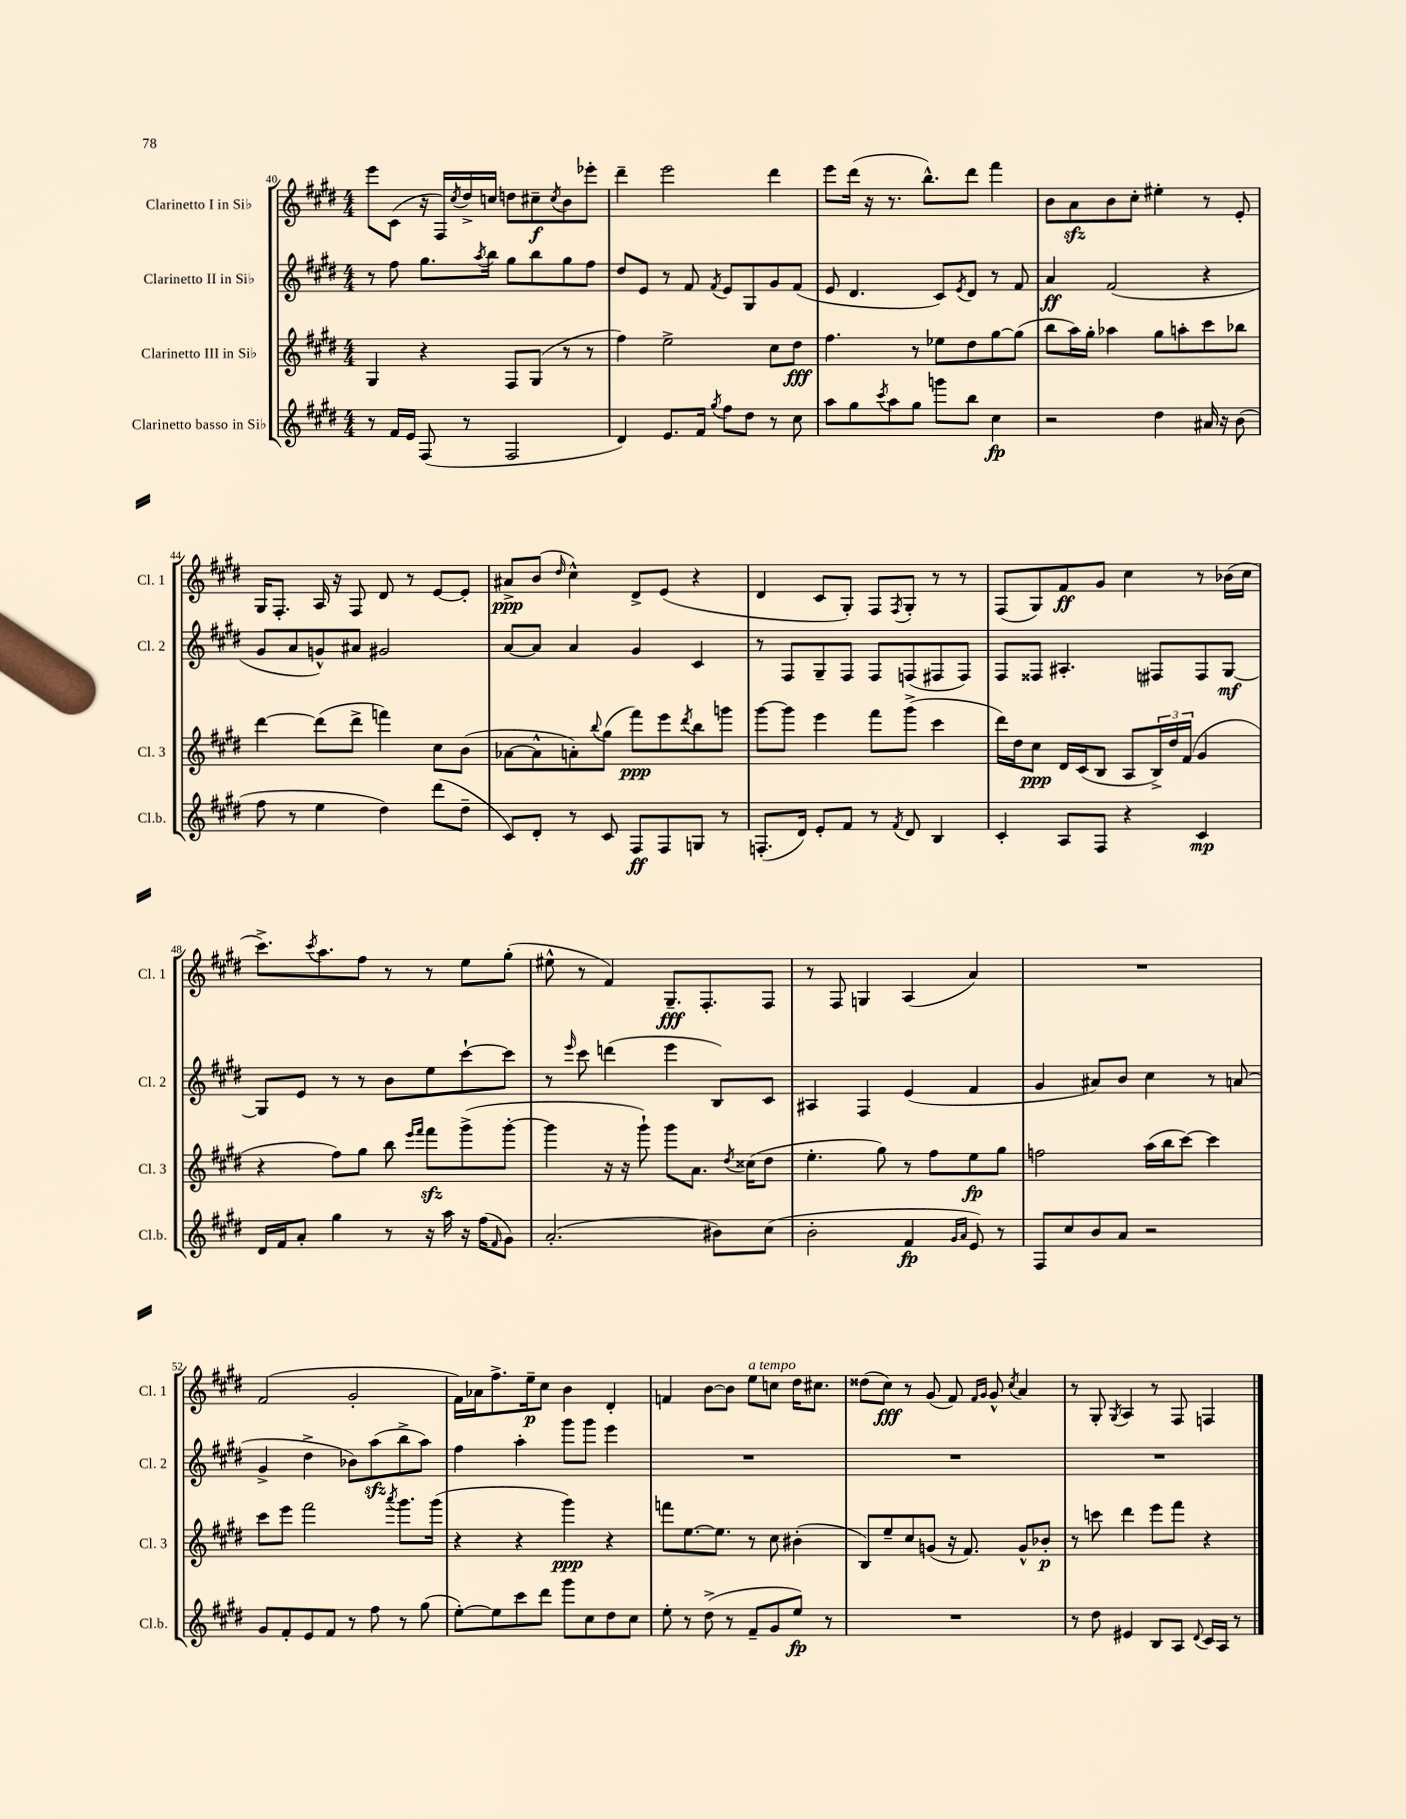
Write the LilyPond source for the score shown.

<<
\new StaffGroup <<
\new Staff = "s0" \with { instrumentName = "Clarinetto I in Sib" shortInstrumentName = "Cl. 1" } {
    \clef treble \key e \major \numericTimeSignature \time 4/4
    e'''8 cis'8( r16 fis16) \acciaccatura { cis''8 } dis''16-> c''16 d''8 cis''8--\f \acciaccatura { cis''8 } b'8 ees'''8-. |
    dis'''4-- e'''2 dis'''4 |
    e'''8 dis'''16( r16 r8. b''8.-^) dis'''8 fis'''4 |
    b'8 a'8\sfz b'8 cis''8-. eis''4-. r8 e'8-. |
    gis16 fis8.-. a16 r16 fis8 dis'8 r8 e'8~ e'8-. |
    ais'8->\ppp b'8( \grace { dis''16 } cis''4-^) dis'8-> e'8( r4 |
    dis'4 cis'8 gis8-.) fis8 \acciaccatura { fis8 } gis8-. r8 r8 |
    fis8( gis8) fis'8\ff gis'8 cis''4 r8 bes'16( cis''16 |
    cis'''8.->) \acciaccatura { cis'''8 } a''8. fis''8 r8 r8 e''8 gis''8-.( |
    eis''8-^ r8 fis'4) gis8.--\fff fis8.-. fis8 |
    r8 fis8 g4 a4( a'4) |
    R1 |
    fis'2( gis'2-. |
    fis'16) aes'16 fis''8.-> e''16--\p cis''8 b'4 dis'4-. |
    f'4 b'8~ b'8 e''8^\markup { \italic "a tempo" } c''8 dis''16 cis''8. |
    disis''8( cis''8\fff) r8 gis'8( fis'8) \grace { fis'16 gis'16 } gis'8-^ \acciaccatura { cis''8 } a'4 |
    r8 gis8-. \acciaccatura { gis8 } a4 r8 fis8 f4 \bar "|." |
}
\new Staff = "s1" \with { instrumentName = "Clarinetto II in Sib" shortInstrumentName = "Cl. 2" } {
    \clef treble \key e \major \numericTimeSignature \time 4/4
    r8 fis''8 gis''8. \acciaccatura { a''8 } b''16 gis''8 b''8 gis''8 fis''8 |
    dis''8 e'8 r8 fis'8 \acciaccatura { fis'8 } e'8 gis8 gis'8 fis'8( |
    e'8 dis'4. cis'8) \acciaccatura { e'8 } dis'8 r8 fis'8 |
    a'4\ff fis'2( r4 |
    gis'8 a'8 g'8-^) ais'8 gis'2 |
    a'8~ a'8 a'4 gis'4 cis'4 |
    r8 fis8 gis8-- fis8 fis8 f8( fis8 fis8) |
    fis8 fisis8 ais4.-. fis8 fis8 gis8~\mf |
    gis8 e'8 r8 r8 b'8 e''8 cis'''8~-! cis'''8 |
    r8 \grace { e'''16 } cis'''8 d'''4( e'''4 b8) cis'8 |
    ais4 fis4 e'4( fis'4 |
    gis'4 ais'8) b'8 cis''4 r8 a'8( |
    gis'4-> dis''4-> bes'8) a''8\sfz( b''8-> a''8) |
    fis''4 a''4-. gis'''8 gis'''8 e'''4 |
    R1 |
    R1 |
    R1 \bar "|." |
}
\new Staff = "s2" \with { instrumentName = "Clarinetto III in Sib" shortInstrumentName = "Cl. 3" } {
    \clef treble \key e \major \numericTimeSignature \time 4/4
    gis4 r4 fis8 gis8( r8 r8 |
    fis''4) e''2-> cis''8 dis''8\fff |
    fis''4. r8 ees''8 dis''8 gis''8~ gis''8( |
    b''8 a''16) gis''16-. aes''4 gis''8 a''8-. cis'''8 bes''8 |
    dis'''4~ dis'''8( dis'''8-> f'''4) cis''8 b'8( |
    aes'8~ aes'8-^ a'8-.) \appoggiatura { b''8 } gis''8( fis'''8\ppp) e'''8 \acciaccatura { dis'''8 } b''8 g'''8 |
    gis'''8~ gis'''8 e'''4 fis'''8 gis'''8->( cis'''4 |
    dis'''16) dis''16 cis''8\ppp dis'16 cis'16( b8 a8 \tuplet 3/2 { b16->) dis''16 fis'16( } gis'4 |
    r4 fis''8) gis''8 b''8 \grace { e'''16 fis'''16 } fis'''8\sfz gis'''8->( gis'''8~-. |
    gis'''4 r16 r16 gis'''8-!) gis'''8 a'8. \acciaccatura { dis''8 } cisis''16( dis''8 |
    e''4.-. gis''8) r8 fis''8 e''8\fp gis''8 |
    f''2 a''16( b''16 cis'''8~) cis'''4 |
    cis'''8 e'''8 fis'''2 \acciaccatura { a'''8 } gis'''8. gis'''16( |
    r4 r4 gis'''4\ppp) r4 |
    f'''8 e''8.~ e''8. r8 cis''8 bis'4-.( |
    b8) e''8-- cis''8 g'8( r16 fis'8.) g'8-^ bes'8-.\p |
    r8 c'''8 dis'''4 e'''8 fis'''8 r4 \bar "|." |
}
\new Staff = "s3" \with { instrumentName = "Clarinetto basso in Sib" shortInstrumentName = "Cl.b." } {
    \clef treble \key e \major \numericTimeSignature \time 4/4
    r8 fis'16 e'16 fis8( r8 fis2 |
    dis'4) e'8. fis'16 \acciaccatura { gis''8 } fis''8 dis''8 r8 cis''8 |
    a''8 gis''8 \acciaccatura { cis'''8 } a''8 gis''8 g'''8 b''8 cis''4\fp |
    r2 dis''4 ais'16 r16 b'8( |
    fis''8 r8 e''4 dis''4) dis'''8( dis''8-- |
    cis'8) dis'8-. r8 cis'8 fis8\ff fis8 g8 r8 |
    f8.-.( dis'16) e'8-. fis'8 r8 \acciaccatura { fis'8 } dis'8 b4 |
    cis'4-. a8 fis8 r4 cis'4\mp |
    dis'16 fis'16 a'8-. gis''4 r8 r16 a''16 r16 fis''16( \grace { fis'16 } gis'8) |
    a'2.-.( bis'8) cis''8( |
    b'2-. fis'4\fp \grace { gis'16 a'16 } e'8) r8 |
    fis8 cis''8 b'8 a'8 r2 |
    gis'8 fis'8-. e'8 fis'8 r8 fis''8 r8 gis''8( |
    e''8~-.) e''8 cis'''8 dis'''8 gis'''8 cis''8 dis''8 cis''8 |
    e''8-. r8 dis''8->( r8 fis'8-- gis'8 e''8\fp) r8 |
    R1 |
    r8 dis''8 eis'4 b8 a8 \appoggiatura { dis'8 } cis'16 a16 r8 \bar "|." |
}
>>
>>
\layout { \context { \Score currentBarNumber = #40 } }
